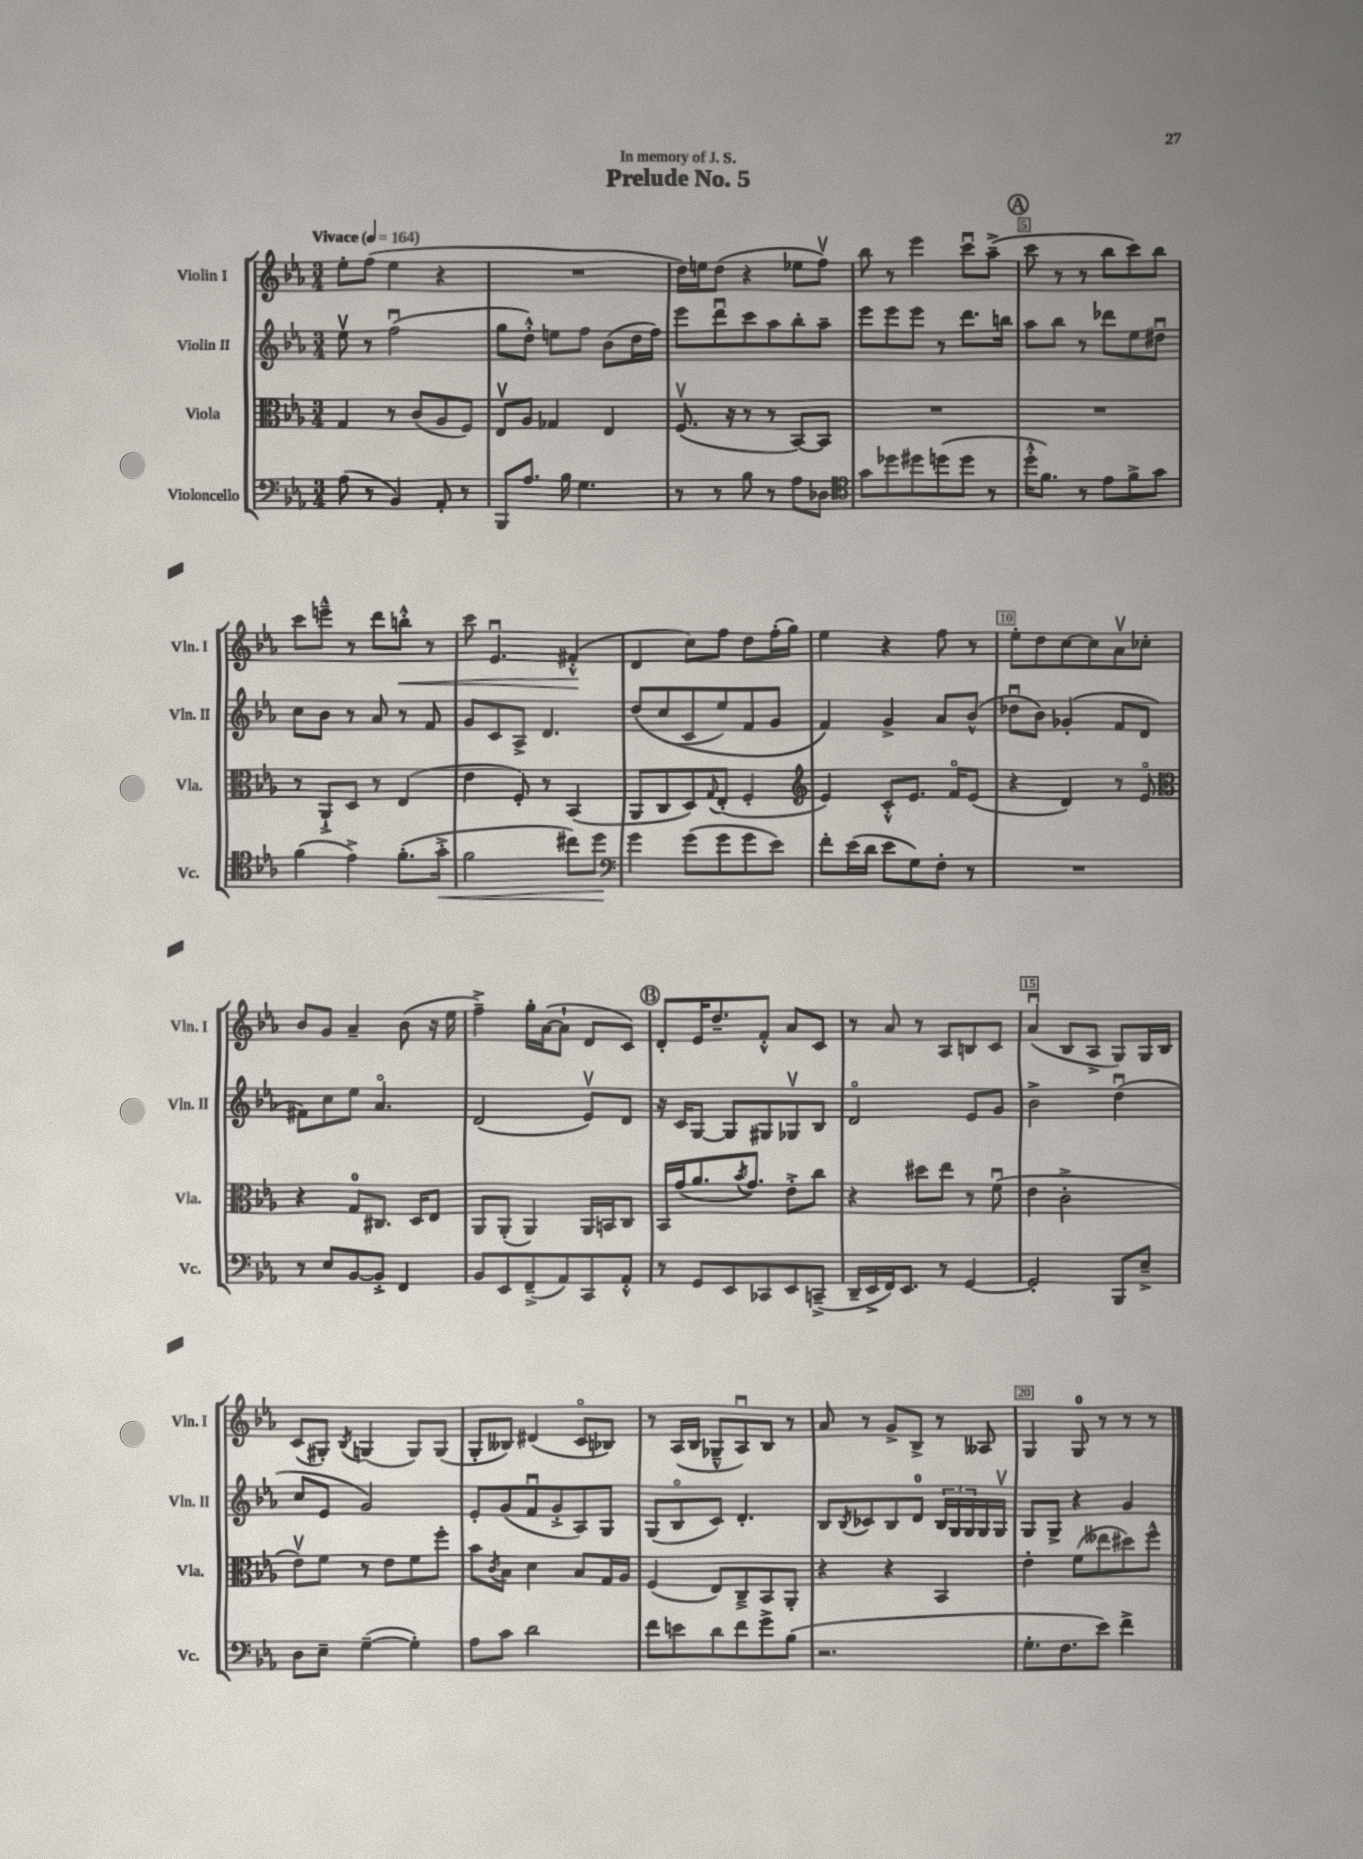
\header { title = "Prelude No. 5" dedication = "In memory of J. S." }
<<
\new StaffGroup <<
\new Staff = "s0" \with { instrumentName = "Violin I" shortInstrumentName = "Vln. I" } {
    \clef treble \key ees \major \numericTimeSignature \time 3/4 \tempo "Vivace" 4 = 164
    ees''8-. f''8( ees''4 r4 |
    R2. |
    d''16) e''16 d''8( r4 ees''8 f''8\upbow) |
    bes''8 r8 ees'''4 c'''8\downbow aes''8--->( |
    \mark \markup { \circle "A" } c'''8 r8 r8 bes''8 c'''8) bes''8 |
    c'''8 e'''8---^ r8 d'''8 b''8-.-^\< r8 |
    c'''8 ees'4.\downbow fis'4-.-^\!( |
    d'4 c''8) f''8 d''8 f''16-.( g''16) |
    ees''4 r4 f''8 r8 |
    ees''8-. d''8 c''8~ c''8 aes'8\upbow ces''8-. |
    bes'8 g'8 aes'4-- bes'8( r16 ees''16 |
    f''4--->) g''16-. aes'16~( aes'8-! d'8 c'8) |
    \mark \markup { \circle "B" } d'8-. ees'16 d''8.-- f'8-.-^ aes'8 c'8 |
    r8 aes'8 r8 aes8 b8 c'8 |
    aes'4\downbow( bes8 aes8-> g8) g16 bes16 |
    c'8( gis8-.) \acciaccatura { bes8 } g4( g8) g8( |
    g8-. beses8) dis'4( c'8\flageolet bes8) |
    r8 aes16( bes16 ges8---^ aes8\downbow) bes8 r8 |
    aes'8 r8 g'8-> bes8-> r8 aeses8 |
    g4 g8-0 r8 r8 r8 \bar "|." |
}
\new Staff = "s1" \with { instrumentName = "Violin II" shortInstrumentName = "Vln. II" } {
    \clef treble \key ees \major \numericTimeSignature \time 3/4
    ees''8\upbow r8 f''2\downbow( |
    g''8 d''8-.-^) e''8 f''8 bes'8( d''16 f''16) |
    ees'''8 d'''8\downbow c'''8 aes''8 bes''8-. aes''8-- |
    ees'''8 ees'''8 ees'''8 r8 d'''8. b''16 |
    \mark \markup { \circle "A" } aes''8 bes''8 r8 des'''8 ees''8 dis''8\downbow |
    c''8 bes'8 r8 aes'8 r8 f'8 |
    g'8 c'8 aes8-> d'4. |
    d''8\( c''8( c'8 ees''8) f'8 g'8 |
    f'4\) g'4-> aes'8 bes'8-^( |
    des''8\downbow bes'8) ges'4-.( f'8 d'8 |
    fis'8) c''8 ees''8 aes'4.\flageolet |
    d'2( ees'8\upbow) d'8 |
    \mark \markup { \circle "B" } r16 c'16 g8~ g8 gis8 ges8\upbow bes8 |
    d'2\flageolet ees'8 g'8 |
    bes'2-> d''4\downbow( |
    c''8 ees'8 g'2) |
    ees'8-. g'8( f'8\downbow g'8-.-> aes8) g8 |
    g8( bes8\flageolet c'8) d'4.-. |
    bes8 \acciaccatura { bes8 } ces'8 bes8 d'8-0 \tuplet 3/2 { bes16 g16 g16 } g16 g16\upbow |
    g8 g8-> r4 g'4 \bar "|." |
}
\new Staff = "s2" \with { instrumentName = "Viola" shortInstrumentName = "Vla." } {
    \clef alto \key ees \major \numericTimeSignature \time 3/4
    g4 r8 c'8( aes8 f8) |
    ees8\upbow aes8 ges4 ees4 |
    f8.\upbow( r16 r8 r8 bes,8~) bes,8 |
    R2. |
    \mark \markup { \circle "A" } R2. |
    r8 aes,8-!-> d8 r8 ees4( |
    ees'4 f8-.) r8 bes,4( |
    aes,8 c8 d8) \appoggiatura { g8 } ees8-.( f4-. |
    \clef treble ees'4) c'8-.-^ ees'8. f'16\flageolet ees'8( |
    r4 d'4) r8 ees'8\flageolet |
    \clef alto r4 g8-0 cis8. d16 ees8 |
    aes,8 aes,8-.( aes,4) aes,16 b,16 c8 |
    \mark \markup { \circle "B" } bes,16 g'16( aes'8. \acciaccatura { bes'8 } g'8.) ees'8-.-> c''8 |
    r4 dis''8 ees''8 r8 f'8\downbow( |
    ees'4 c'2-.-> |
    ees'8\upbow) f'8 r8 ees'8 f'8 f''8-. |
    bes'8 \acciaccatura { c'8 } bes8 d'4 bes8 g16 aes16 |
    f4( ees8) c8---> bes,8 aes,8-. |
    r4 r4 bes,4 |
    ees'4-. f'8( eeses''8 dis''8) f''8-^ \bar "|." |
}
\new Staff = "s3" \with { instrumentName = "Violoncello" shortInstrumentName = "Vc." } {
    \clef bass \key ees \major \numericTimeSignature \time 3/4
    aes8( r8 bes,4) aes,8-. r8 |
    bes,,8 aes8. bes16 g4. |
    r8 r8 bes8 r8 aes8 des8 |
    \clef tenor g'8 des''8 dis''8 d''8( d''8 r8 |
    \mark \markup { \circle "A" } d''16-.-^ f'8.) r8 ees'8 f'8-> g'8 |
    f'4( ees'4->) f'8.-.( g'16-.->\< |
    f'2 cis''8) d''8\! |
    \clef bass g'4 g'8( g'8 g'8 ees'8) |
    f'8-. ees'16( d'16 ees'8 g8) f8-. r8 |
    R2. |
    r8 ees8 bes,8~ bes,8-.-> f,4 |
    bes,8 ees,8 f,8--->( aes,8) c,8 aes,8-.-^ |
    \mark \markup { \circle "B" } r8 g,8 ees,8 ces,8 ees,8 c,8--->( |
    d,16-- ees,16-> f,16) ees,8. r8 g,4~ |
    g,2-. bes,,8 ees8---> |
    d8 ees8-- g4~--( g4-.) |
    aes8 c'8 d'2 |
    f'8 e'8 d'8 f'8 g'8-> bes8( |
    r2. |
    g8.-. f8. ees'8) f'4-> \bar "|." |
}
>>
>>
\layout { \context { \Score \override BarNumber.break-visibility = ##(#f #t #t) barNumberVisibility = #(every-nth-bar-number-visible 5) \override BarNumber.stencil = #(make-stencil-boxer 0.1 0.3 ly:text-interface::print) } }
